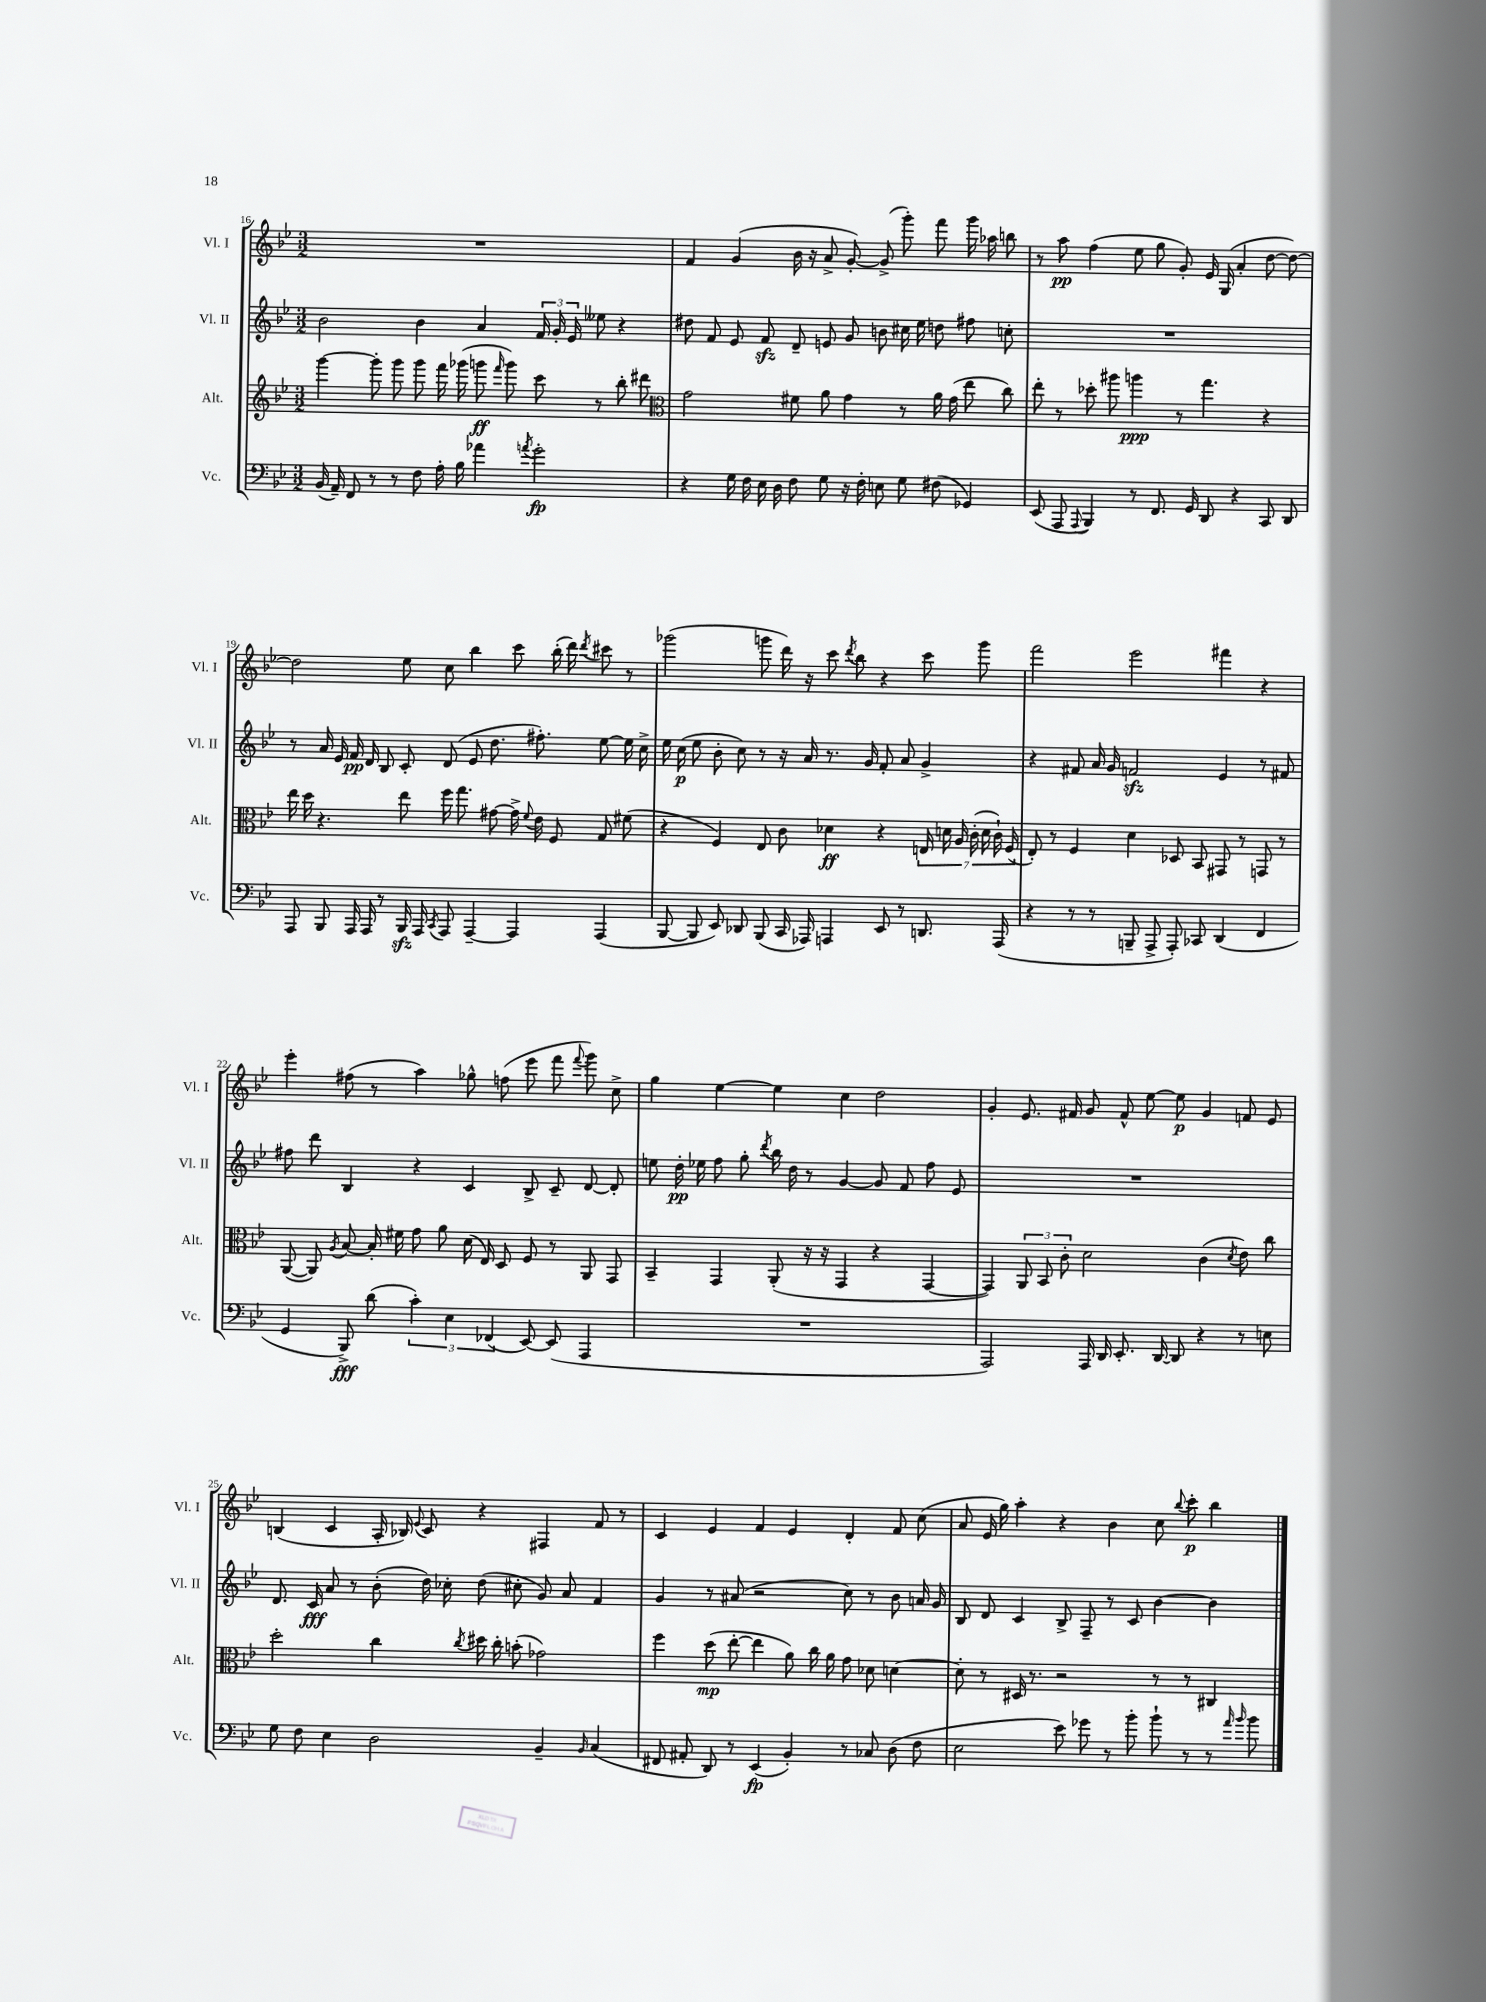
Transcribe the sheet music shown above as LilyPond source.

<<
\new StaffGroup <<
\new Staff = "s0" \with { instrumentName = "Vl. I" shortInstrumentName = "Vl. I" } {
    \clef treble \key bes \major \numericTimeSignature \time 3/2
    \autoBeamOff R1. |
    f'4 g'4( bes'16 r16 a'8-> g'8~-.) g'8->( g'''8-.) f'''8 g'''16 aes''16 b''8 |
    r8 a''8\pp f''4( ees''8 g''8 g'8-.) ees'16 g16( a'4-. d''8~ d''8~) |
    d''2 ees''8 c''8 bes''4 c'''8 bes''16-.( d'''16) \acciaccatura { d'''8 } cis'''8 r8 |
    ges'''2( g'''8 d'''16) r16 c'''8 \acciaccatura { d'''8 } bes''8 r4 c'''8 g'''8 |
    f'''2 ees'''2 fis'''4 r4 |
    ees'''4-. fis''8( r8 a''4) ges''8-^ f''8( ees'''8 f'''8 \appoggiatura { f'''8 } g'''8) c''8-> |
    g''4 ees''4~ ees''4 c''4 d''2 |
    g'4-. ees'8. fis'16 g'8 fis'8-^ ees''8~ ees''8\p g'4 f'8 ees'8 |
    b4( c'4 a16-. bes16) \appoggiatura { ees'8 } c'8 r4 fis4 f'8 r8 |
    c'4 ees'4 f'4 ees'4 d'4-. f'8 c''8( |
    a'8 ees'16 g''16) a''4-. r4 bes'4 c''8 \appoggiatura { bes''8 } c'''8-.\p bes''4 \bar "|." |
}
\new Staff = "s1" \with { instrumentName = "Vl. II" shortInstrumentName = "Vl. II" } {
    \clef treble \key bes \major \numericTimeSignature \time 3/2
    \autoBeamOff bes'2 bes'4 a'4 \tuplet 3/2 { f'16 g'16-. ees'16 } eeses''8 r4 |
    dis''8 f'8 ees'8 f'8\sfz d'8-- e'8 g'8 b'8 cis''16 ees''16 d''8 fis''8 c''8-. |
    R1. |
    r8 a'16 ees'16 f'16\pp d'16 bes8 c'8-. d'8( ees'8 d''8. fis''8.-.) ees''8~ ees''16 c''16-> |
    ees''16 c''16\p( ees''8 bes'8-. c''8) r8 r16 a'16 r8. g'16 f'8-. a'8 g'4-> |
    r4 fis'8 a'16 g'16 f'2\sfz ees'4 r8 fis'8 |
    fis''8 d'''8 bes4 r4 c'4 bes8-> c'8-- d'8~ d'8-. |
    e''8 d''16-.\pp ees''16 f''8 g''8-. \acciaccatura { d'''8 } bes''16 d''16 r8 g'4~ g'8 f'8 f''8 ees'8 |
    R1. |
    d'8. c'16\fff a'8 r8 bes'8-.( d''16) ces''16-. d''8( cis''8-. g'8) a'8 f'4 |
    g'4 r8 ais'8( r2 c''8) r8 bes'8 a'16 g'16 |
    bes8 d'8 c'4 bes8-> f8-- r8 c'8 bes'4~ bes'4 \bar "|." |
}
\new Staff = "s2" \with { instrumentName = "Alt." shortInstrumentName = "Alt." } {
    \clef treble \key bes \major \numericTimeSignature \time 3/2
    \autoBeamOff g'''4~ g'''8-. g'''8 g'''8 f'''16 ges'''16( g'''8\ff \grace { f'''16 } g'''8) c'''8 r8 bes''8-. dis'''8 |
    \clef alto g'2 fis'8 a'8 g'4 r8 a'16 g'16( ees''8 c''8) |
    ees''8-. r8 des''8-. ais''8 a''4\ppp r8 g''4. r4 |
    ees''16 d''16 r4. ees''8 f''16 g''8. gis'8~ gis'16-> \appoggiatura { f'8 } ees'16 f8 g8 fis'8( |
    r4 f4) ees8 c'8 des'4\ff r4 \tuplet 7/4 { e16 d'16 a16 c'16-.( d'16 c'16-!) f16( } |
    ees8-.) r8 f4 d'4 des8 bes,8 gis,8 r8 g,8 r8 |
    a,8~( a,8) \acciaccatura { a8 } bes8~ bes16-. fis'16 g'8 a'8 d'16( ees16) d8 f8 r8 a,8 g,8 |
    bes,4-- g,4 a,8-.( r16 r16 g,4 r4 g,4~ |
    g,4) \tuplet 3/2 { a,8 bes,8 c'8-. } d'2 c'4( \acciaccatura { d'8 } ees'8) c''8 |
    d''2-. c''4 \acciaccatura { c''8 } dis''16 c''16-. b'8-.( ges'2) |
    f''4 d''8\mp( ees''8~-. ees''4 a'8) c''16 a'16 g'8 des'8 d'4~ |
    d'8-. r8 dis16 r8. r2 r8 r8 cis4 \bar "|." |
}
\new Staff = "s3" \with { instrumentName = "Vc." shortInstrumentName = "Vc." } {
    \clef bass \key bes \major \numericTimeSignature \time 3/2
    \autoBeamOff bes,16( a,16--) f,8 r8 r8 f8 a16-. bes16 aes'4 \acciaccatura { a'8 } g'2-.\fp |
    r4 g16 f16 ees16 d16 f8 g8 r16 f16-. e8 g8 fis8( ges,4) |
    ees,8( a,,8 \appoggiatura { a,,8 } bes,,4) r8 f,8. g,16 d,8 r4 c,8 d,8 |
    a,,8 bes,,8 a,,16 a,,16 r8 bes,,16\sfz a,,16 \acciaccatura { c,8 } a,,8 a,,4~-- a,,4 a,,4( |
    bes,,8~ bes,,8 ees,8) des,8 bes,,8( c,16 aes,,16) a,,4 ees,8 r8 d,8. a,,16( |
    r4 r8 r8 b,,8-- a,,8-> a,,8-.) ces,8 d,4( f,4 |
    g,4 bes,,8->\fff) d'8( \tuplet 3/2 { c'4-.) ees4 fes,4( } ees,8~) ees,8( a,,4 |
    R1. |
    a,,2) a,,16 d,16 ees,8.-. d,16~ d,8 r4 r8 e8 |
    g8 f8 ees4 d2 bes,4-- \grace { bes,16 } c4( |
    fis,8 ais,8-. d,8) r8 ees,4\fp( bes,4-.) r8 ces8 d8( f8 |
    ees2 ees'8) ges'8 r8 bes'8-. bes'8-! r8 r8 \grace { a'16 bes'16 } bes'8 \bar "|." |
}
>>
>>
\layout { \context { \Score currentBarNumber = #16 } }
